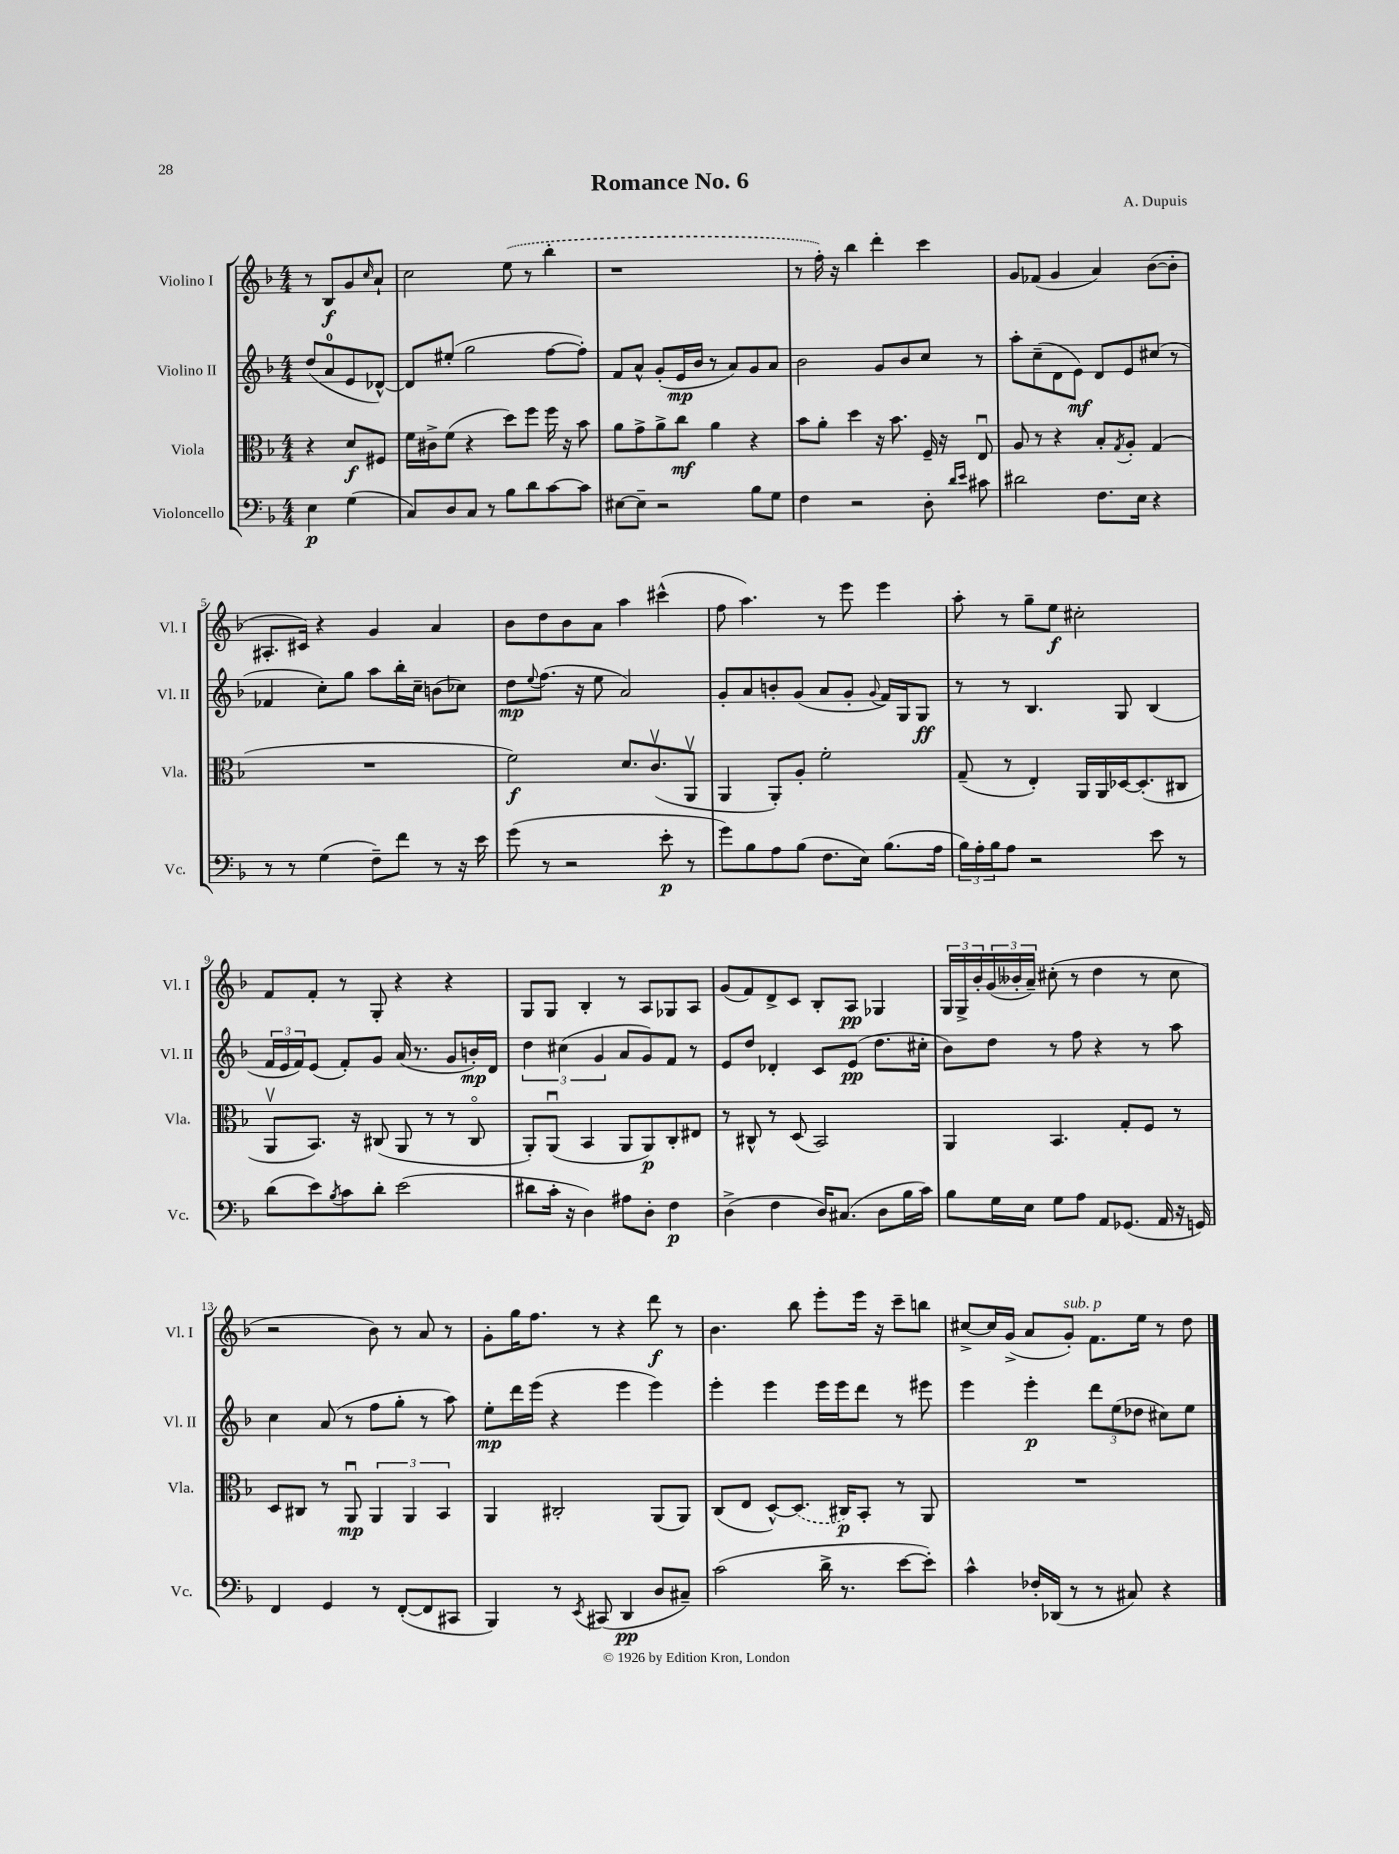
\header { title = "Romance No. 6" composer = "A. Dupuis" }
<<
\new StaffGroup <<
\new Staff = "s0" \with { instrumentName = "Violino I" shortInstrumentName = "Vl. I" } {
    \clef treble \key f \major \numericTimeSignature \time 4/4 \partial 2
    r8 bes8\f g'8 \grace { c''16 } a'8-! |
    c''2 \once \slurDashed e''8( r8 bes''4-. |
    r1 |
    r8 f''16-.) r16 bes''4 d'''4-. c'''4 |
    g'8 fes'8( g'4 a'4) bes'8~( bes'8-. |
    ais8.-. cis'16) r4 g'4 a'4 |
    bes'8 d''8 bes'8 a'8 a''4 cis'''4-^( |
    f''8 a''4.) r8 e'''8 e'''4 |
    a''8-. r8 g''8-- e''8\f cis''2-. |
    f'8 f'8-. r8 g8-. r4 r4 |
    g8 g8 bes4-. r8 a8 ges8 a8 |
    g'8( f'8) d'8-> c'8 bes8-. a8\pp ges4 |
    \tuplet 3/2 { g16 g16-> bes'16-. } \tuplet 3/2 { g'16( beses'16-. a'16--) } cis''8-.( r8 d''4 r8 cis''8 |
    r2 bes'8) r8 a'8 r8 |
    g'8-. g''16 f''8. r8 r4 d'''8\f r8 |
    bes'4. bes''8 e'''8-. e'''16 r16 c'''8-- b''8 |
    cis''8~-> cis''16 g'16->( a'8 g'8-.^\markup { \italic "sub. p" }) f'8. e''16 r8 d''8 \bar "|." |
}
\new Staff = "s1" \with { instrumentName = "Violino II" shortInstrumentName = "Vl. II" } {
    \clef treble \key f \major \numericTimeSignature \time 4/4 \partial 2
    d''8( a'8-0 e'8 des'8~-^) |
    des'8 eis''8-.( g''2 f''8~ f''8-.) |
    f'8 a'8-^ g'8-.( e'16\mp bes'16 r8 a'8) g'8 a'8 |
    bes'2 g'8 bes'8 c''8 r8 |
    a''8-. c''8--( d'8 e'8\mf) d'8 e'8 cis''8( r8 |
    fes'4 c''8-.) g''8 a''8 bes''16-. c''16-- b'8( ces''8) |
    d''8\mp \appoggiatura { e''8 } f''8.( r16 e''8 a'2) |
    g'8-. a'8 b'8-. g'8( a'8 g'8-. \appoggiatura { g'8 } f'16) g16 g8\ff |
    r8 r8 bes4. g8 bes4( |
    \tuplet 3/2 { f'16 e'16 f'16) } e'8( f'8-.) g'8 a'16( r8. g'8 b'16-.\mp) d'16 |
    \tuplet 3/2 { d''4 cis''4( g'4 } a'8 g'8) f'8 r8 |
    e'8 d''8 des'4-. c'8 e'8\pp( d''8. cis''16-. |
    bes'8) d''8 r8 f''8 r4 r8 a''8 |
    c''4 a'8( r8 f''8 g''8-. r8 a''8) |
    e''8-.\mp d'''16 e'''16( r4 e'''4 e'''4) |
    e'''4-. e'''4 e'''16 e'''16 d'''8 r8 eis'''8 |
    e'''4 e'''4-.\p \tuplet 3/2 { d'''8 e''8( des''8 } cis''8) e''8 \bar "|." |
}
\new Staff = "s2" \with { instrumentName = "Viola" shortInstrumentName = "Vla." } {
    \clef alto \key f \major \numericTimeSignature \time 4/4 \partial 2
    r4 d'8\f fis8 |
    f'16 cis'16-> f'8( r4 d''8) f''8 f''16 r16 bes'8 |
    a'8 g'8-> a'8-> c''8\mf a'4 r4 |
    bes'8 a'8-. d''4 r16 bes'8. f16-- r16 e8\downbow |
    a8 r8 r4 bes8-. \acciaccatura { g8 } a8-. g4( |
    R1 |
    f'2\f) d'8. c'8.\upbow( a,8\upbow |
    a,4 a,8-.) a8-. f'2-. |
    g8--( r8 e4-.) a,16 a,16 des16~ des8.-.( cis8 |
    a,8\upbow bes,8.) r16 cis8( a,8 r8 r8 cis8\flageolet |
    a,8-.) a,8\downbow( bes,4 a,8 a,8\p) c8-. eis8 |
    r8 cis8-^ r8 d8( bes,2) |
    a,4 bes,4. g8-. f8 r8 |
    d8 cis8 r8 a,8\downbow\mp \tuplet 3/2 { a,4 a,4 bes,4 } |
    a,4 cis2-. a,8( a,8) |
    c8( e8 d8~-^) \once \slurDashed d8.( cis16\p) bes,8-. r8 a,8 |
    R1 \bar "|." |
}
\new Staff = "s3" \with { instrumentName = "Violoncello" shortInstrumentName = "Vc." } {
    \clef bass \key f \major \numericTimeSignature \time 4/4 \partial 2
    e4\p g4( |
    c8) d8 c8 r8 bes8 d'8 c'8~ c'8 |
    eis8~ eis8-- r2 bes8 g8 |
    f4 r2 d8-. \grace { d'16 e'16 } cis'8 |
    dis'2 f8. e16 r4 |
    r8 r8 g4( f8--) f'8 r8 r16 e'16 |
    g'8( r8 r2 e'8-.\p r8 |
    g'8) bes8 a8 bes8( f8. e16) bes8.( a16 |
    \tuplet 3/2 { bes16) a16-. bes16 } a8 r2 e'8 r8 |
    d'8( e'8) \acciaccatura { bes8 } c'8 d'8-. e'2( |
    dis'8 c'16-. r16 d4) ais8 d8-. f4\p |
    d4->( f4 d16) cis8.( d8 bes16 c'16) |
    bes8 g16 e16 g8 a8 a,8 ges,8.( a,16 r16 g,16) |
    f,4 g,4 r8 f,8~-.( f,8 cis,8 |
    bes,,4) r8 \acciaccatura { e,8 } cis,8( d,4\pp d8 cis8--) |
    c'2( d'16-> r8. e'8~ e'8-.) |
    c'4-^ fes16-. des,16( r8 r8 cis8) r4 \bar "|." |
}
>>
>>
